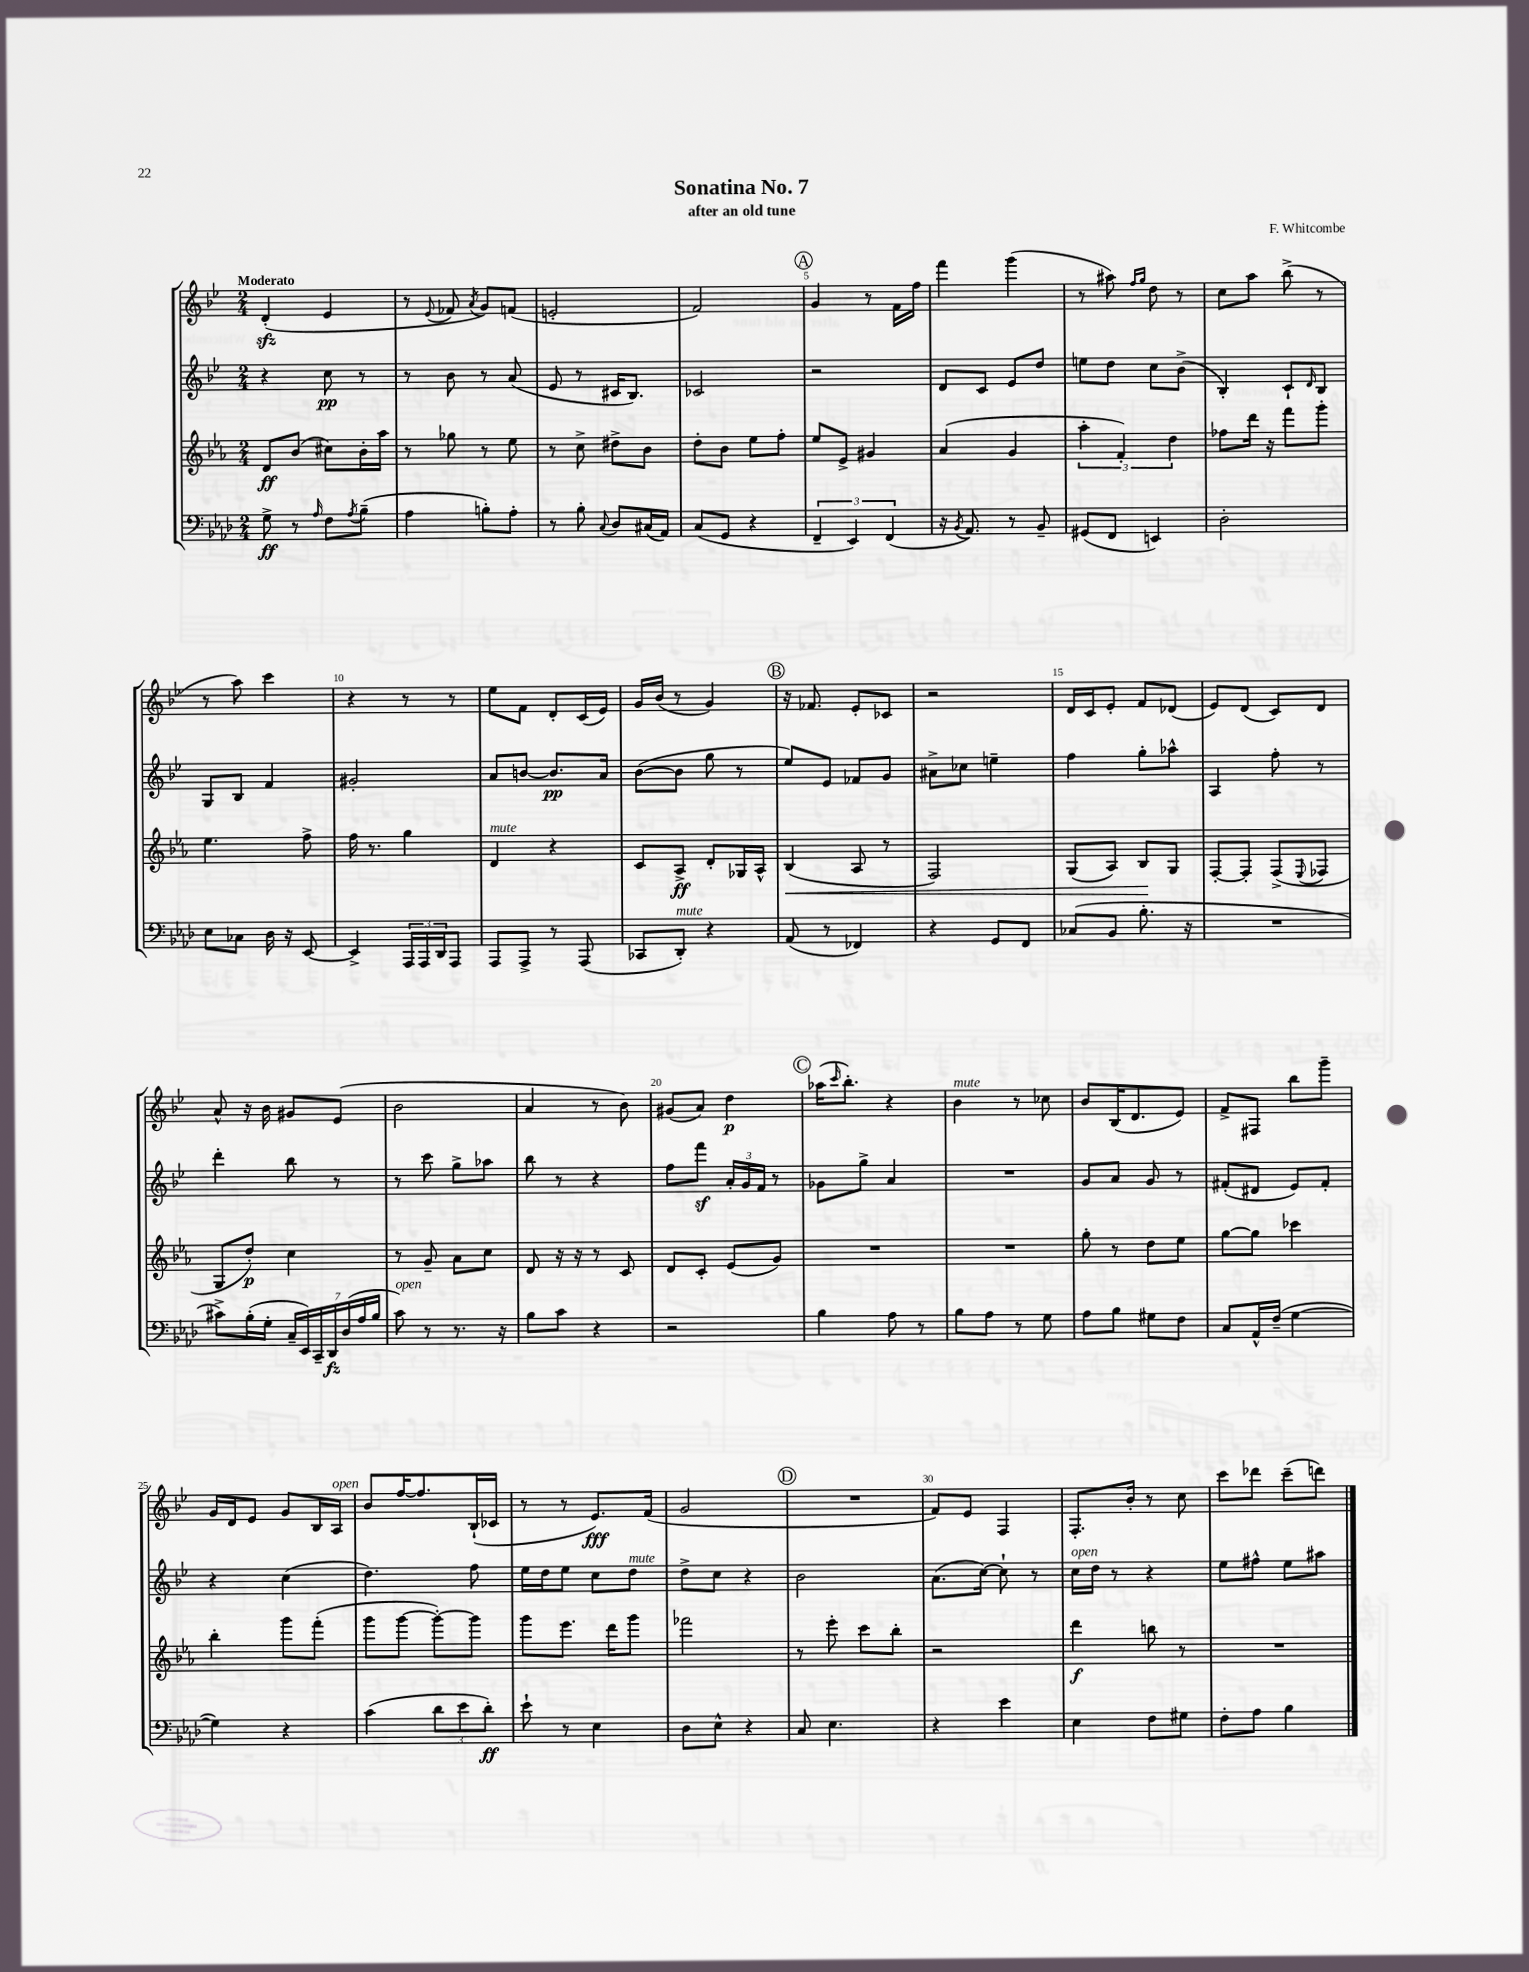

**kern	**kern	**kern	**kern
*staff4	*staff3	*staff2	*staff1
*clefF4	*clefG2	*clefG2	*clefG2
*k[b-e-a-d-]	*k[b-e-a-]	*k[b-e-]	*k[b-e-]
*M2/4	*M2/4	*M2/4	*M2/4
8G^	8d	4r	(4d'
8r	(8b-	.	.
16qqA-	.	.	.
8F	8cc#)	8cc	4e-
8qA-	.	.	.
(8B-~	16b-'	8r	.
.	16aa-	.	.
=	=	=	=
4A-	8r	8r	8r
.	.	.	8qqe-
.	8gg-	8b-	8f-
.	.	.	8qa
8B')	8r	8r	8g)
8A-'	8ee-	(8a	(8f
=	=	=	=
8r	8r	8e-	2e'
8B-'	8cc^	8r	.
8qqC	.	.	.
8D-	8dd#^	16c#	.
.	.	8.B-)	.
(16C#	8b-	.	.
16AA-)	.	.	.
=	=	=	=
(8C	8dd'	2c-	2f)
8GG	8b-	.	.
4r	8ee-	.	.
.	8ff'	.	.
=	=	=	=
6FF~	8ee-	2r	4g
.	8e-^	.	.
6EE-)	.	.	.
.	4g#	.	8r
(6FF	.	.	.
.	.	.	16f
.	.	.	16ff
=	=	=	=
16r	(4a-	8d	4fff
8qBB-	.	.	.
8.AA-)	.	.	.
.	.	8c	.
8r	4g	8e-	(4ggg
8BB-~	.	8dd	.
=	=	=	=
(8GG#	6aa-'	8ee	8r
8FF	.	8dd	8aa#)
.	6f')	.	.
.	.	.	16qqff
.	.	.	16qqgg
4EE)	.	8cc	8dd
.	6dd	.	.
.	.	(8b-^	8r
=	=	=	=
2D-'	8ff-	4B-')	8cc
.	16ddd	.	8aa
.	16r	.	.
.	8fff	8c`	(8bb-^
.	.	16qqd	.
.	8ggg'	8B-	8r
=	=	=	=
8E-	4.ee-	8G	8r
8C-	.	8B-	8aa)
16D-	.	4f	4ccc
16r	.	.	.
[8EE-	8ff^	.	.
=	=	=	=
4EE-^]	16ff	2g#'	4r
.	8.r	.	.
24AAA-	4gg	.	8r
24AAA-	.	.	.
24DD-	.	.	.
8AAA-	.	.	8r
=	=	=	=
8AAA-	4d	8a	8ee-
8AAA-^	.	[8b	8f
8r	4r	8.b]	8d'
(8AAA-	.	.	(16c
.	.	16a	16e-)
=	=	=	=
8CC-	8c	([8b-	16g
.	.	.	(16b-
8DD-')	8A-^	8b-]	8r
4r	8d'	8gg	4g)
.	16G-	8r	.
.	16A-^^	.	.
=	=	=	=
(8AA-	(4B-	8ee-)	16r
.	.	.	8.f-
8r	.	8e-	.
4FF-)	8A-	8f-	8e-'
.	8r	8g	8c-
=	=	=	=
4r	2F)	8a#^	2r
.	.	8cc-	.
8GG	.	4ee~	.
8FF	.	.	.
=	=	=	=
(8C-	(8G	4ff	16d
.	.	.	16c
8BB-	8A-)	.	8e-'
8.B-'	8B-	8gg'	8f
.	8G	8aa-^^	(8d-
16r	.	.	.
=	=	=	=
2r	[8F'	4A	8e-)
.	8F']	.	(8d
.	(8F^	8ff'	8c)
.	8qqE-	.	.
.	8F-	8r	8d
=	=	=	=
8c#^)	8G	4ddd'	8a^^
(16B-'	8dd')	.	16r
16G'	.	.	16b-
28C~	4cc	8bb-	8g#
28EE-)	.	.	.
28CC~	.	.	.
28DD-	.	.	.
.	.	8r	(8e-
(28D-	.	.	.
28A-	.	.	.
28B-	.	.	.
=	=	=	=
8c)	8r	8r	2b-
8r	8g~	8ccc	.
8.r	8a-	8gg^	.
.	8cc	8aa-	.
16r	.	.	.
=	=	=	=
8B-	8d	8bb-	4a
8c	16r	8r	.
.	16r	.	.
4r	8r	4r	8r
.	8c	.	8b-)
=	=	=	=
2r	8d	8ff	(8g#
.	8c'	8fff	8a)
.	(8e-	24a'	4dd
.	.	24g	.
.	.	24f	.
.	8g)	8r	.
=	=	=	=
4B-	2r	8g-	(16aa-
.	.	.	16qqccc
.	.	.	8.bb-')
.	.	8gg^	.
8A-	.	4a	4r
8r	.	.	.
=	=	=	=
8B-	2r	2r	4b-
8A-	.	.	.
8r	.	.	8r
8G	.	.	8cc-
=	=	=	=
8A-	8gg'	8g	8b-
8B-	8r	8a	(16B-
.	.	.	8.d
8G#	8dd	8g	.
8F	8ee-	8r	8e-)
=	=	=	=
8C	[8gg	(8f#'	8f^
16AA-^^	8gg]	8d#	8F#
(16F~	.	.	.
[4G	4ccc-	8e-)	8bb-
.	.	8f#'	8ggg~
=	=	=	=
4G])	4bb-'	4r	16g
.	.	.	16d
.	.	.	8e-
4r	8ggg	(4cc	8g
.	(8fff'	.	16B-
.	.	.	16A
=	=	=	=
(4c	8ggg	4.dd)	8b-
.	[8ggg	.	[16ff
.	.	.	8.ff]
12d-	8ggg'_)	.	.
12e-	.	.	.
.	8ggg]	8ff	(16B-`
12d-')	.	.	.
.	.	.	16c-
=	=	=	=
8e-`	8ggg	16ee-	8r
.	.	16dd	.
8r	8.eee-	8ee-	8r
4E-	.	8cc	8.e-)
.	16ddd	.	.
.	8ggg	8dd	.
.	.	.	(16f
=	=	=	=
8D-	2fff-	8dd^	2g
8E-^^	.	8cc	.
4r	.	4r	.
=	=	=	=
8C	8r	2b-	2r
4.E-	8eee-'	.	.
.	8ccc	.	.
.	8bb-'	.	.
=	=	=	=
4r	2r	(8.a	8f)
.	.	.	8e-
.	.	[16cc)	.
4e-	.	8cc`]	4F
.	.	8r	.
=	=	=	=
4E-	4ddd	16cc	8.F'
.	.	16dd	.
.	.	8r	.
.	.	.	16b-'
8F	8bb	4r	8r
8G#	8r	.	8cc
=	=	=	=
8F'	2r	8ee-	8ccc
8A-	.	8ff#^^	8ddd-
4B-	.	8ee-	(8ccc~
.	.	8aa#	8ddd)
==	==	==	==
*-	*-	*-	*-
